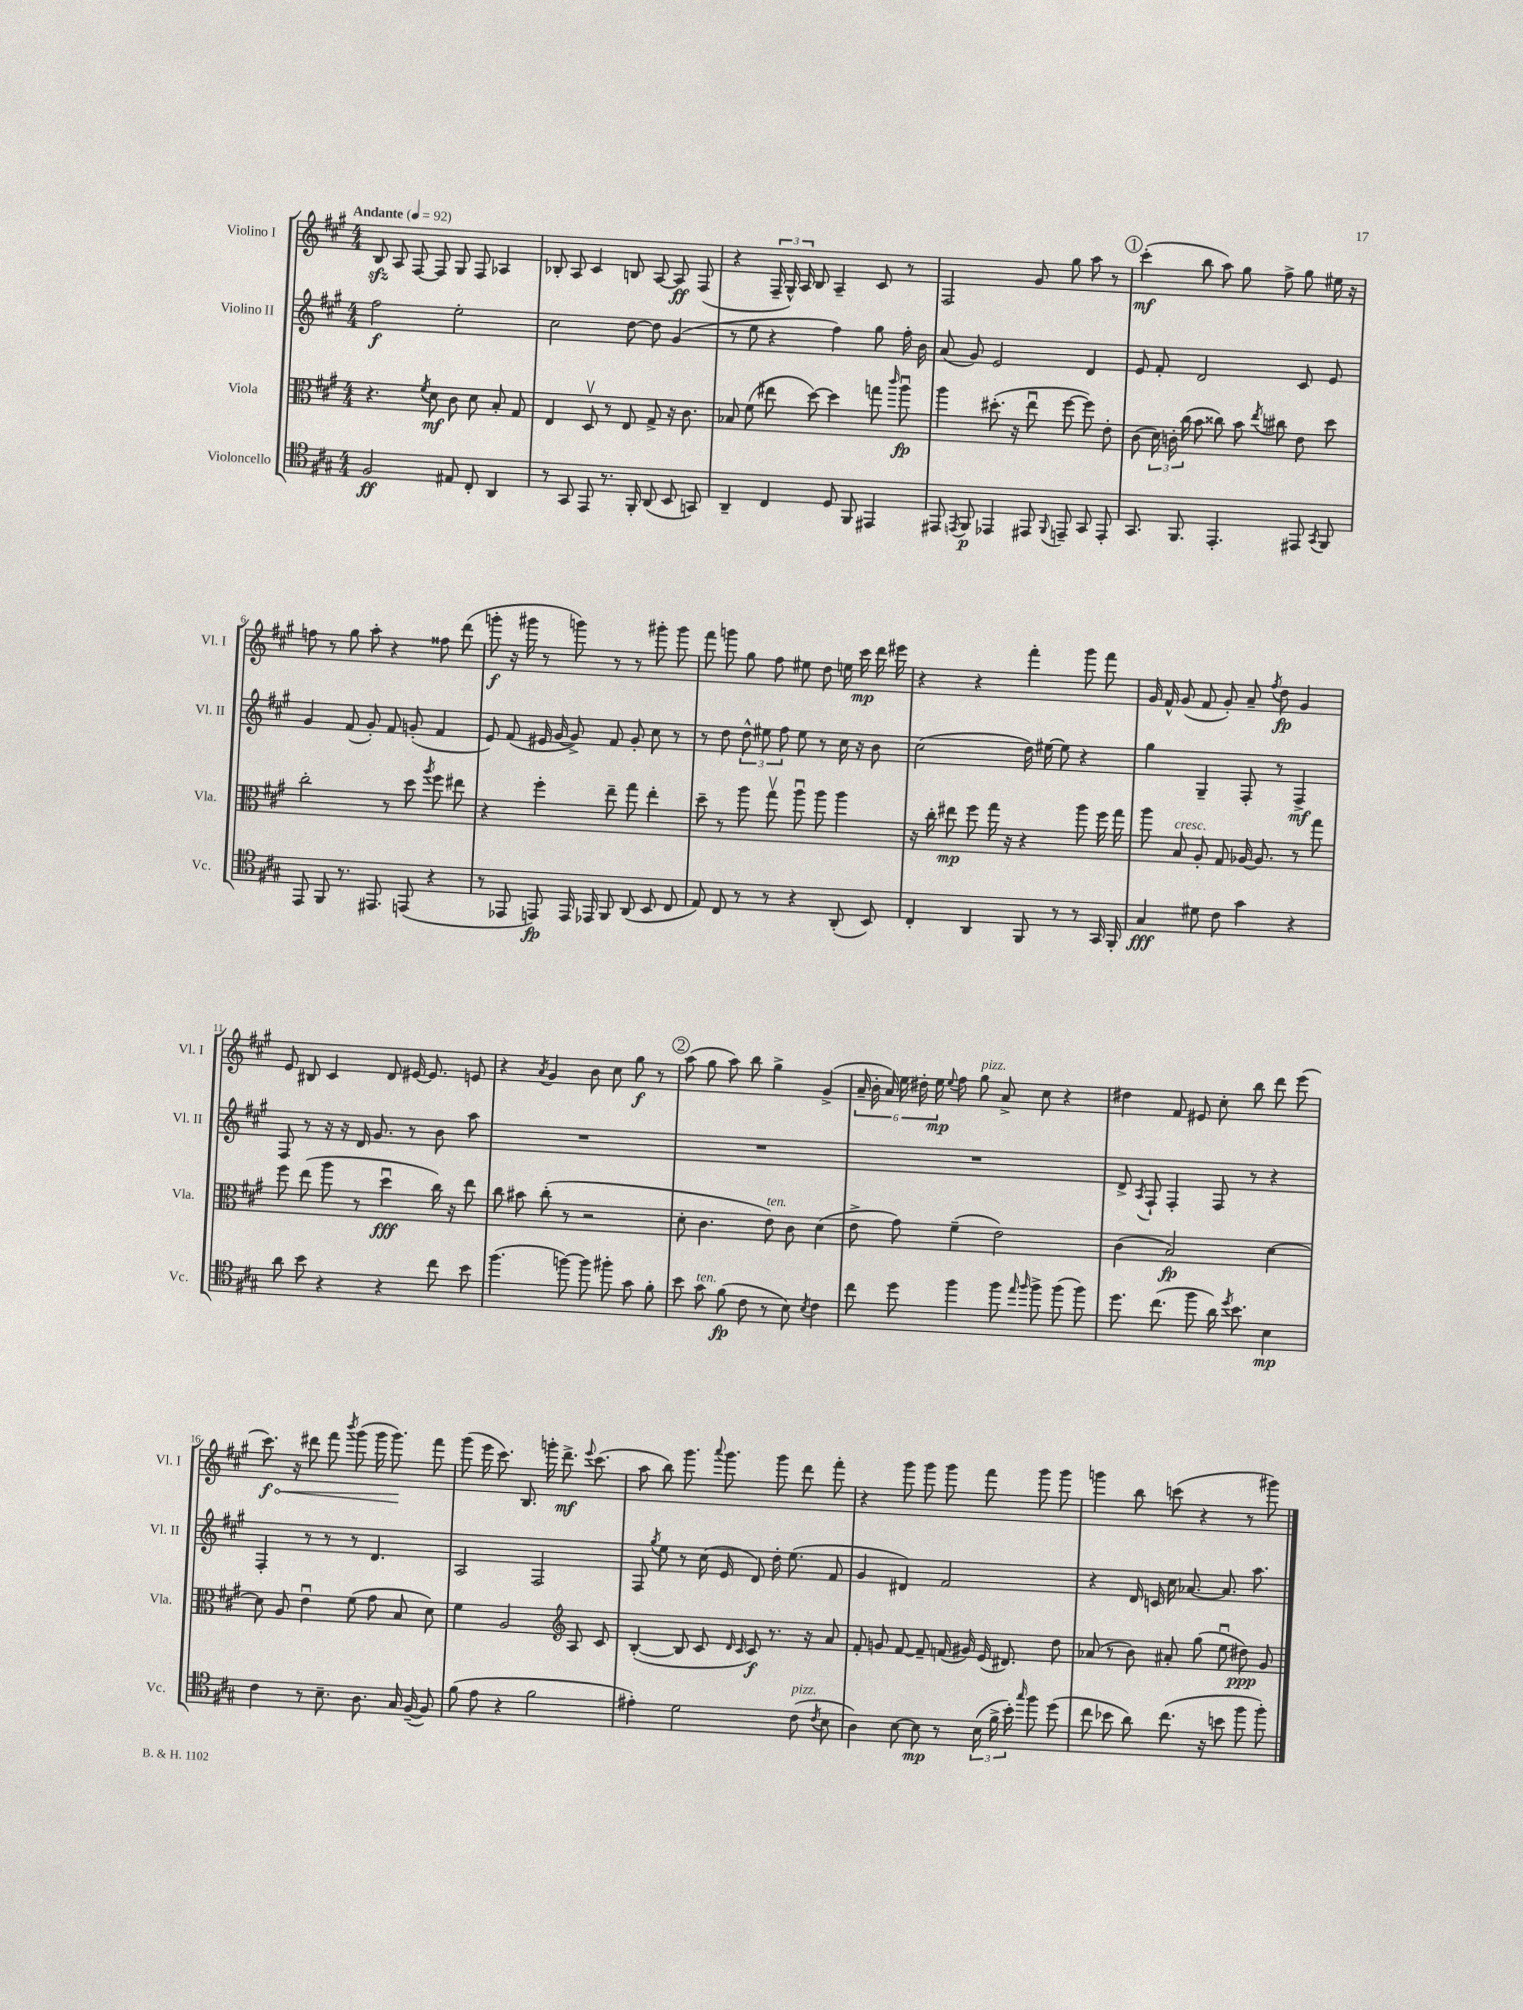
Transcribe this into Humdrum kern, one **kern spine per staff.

**kern	**kern	**kern	**kern
*staff4	*staff3	*staff2	*staff1
*clefC4	*clefC3	*clefG2	*clefG2
*k[f#c#g#]	*k[f#c#g#]	*k[f#c#g#]	*k[f#c#g#]
*M4/4	*M4/4	*M4/4	*M4/4
*MM92	*MM92	*MM92	*MM92
2F#	4.r	2ff#	8B
.	.	.	8A
.	.	.	[8F#
.	8qf#	.	.
.	8d	.	8F#]
8E#	8c#	2ee'	8G#
8C#'	8d	.	8F#
4AA	8B'	.	4A-
.	8G#	.	.
=	=	=	=
8r	4E	2cc#	8B-'
8GG#	.	.	8A
8EE	8Dv	.	4c#
8.r	8r	.	.
.	8E	[8dd	8B
16FF#'	.	.	.
(8AA	8G#^	8dd]	[8A
8BB	16r	(4g#	8A]
.	8.c#	.	.
8GG)	.	.	(8F#
=	=	=	=
4AA~	8B-	8r	4r
.	(8f#	8ee	.
4C#	8ee#	4r	24F#~
.	.	.	24G#^^)
.	.	.	24A
.	[8dd)	.	8B
8D	4dd]	4ff#)	4A~
8FF#	.	.	.
4EE#	8gg	8gg#	8c#
.	16qqccc#	.	.
.	8aau	16ff#'	8r
.	.	16b	.
=	=	=	=
8EE#	4aa	(8a	2F#
8qEE	.	.	.
8FF#	.	8g#)	.
4EE-	(8.dd#'	2e	.
.	16r	.	.
8EE#	8eeu	.	8g#
8qqFF#	.	.	.
8EE~	[8ff#	.	8gg#
8GG#	8ff#])	4d	8aa
8EE'	8e'	.	8r
=	=	=	=
8.GG#	(8c#	8e	(4ccc#'
.	24d)	8f#'	.
.	24c'	.	.
8.FF#	.	.	.
.	(24cc#	.	.
.	8b	2d	8bb
4.EE'	8cc##)	.	8aa)
.	8b	.	8gg#
.	8qee	.	.
.	8cc#	.	8ff#^
8EE#	8e	8c#	8gg#
8qGG#	.	.	.
8FF#	8dd	8e	16ee#
.	.	.	16r
=	=	=	=
8EE	2cc#'	4g#	8ff
8FF#	.	.	8r
8.r	.	(8f#	8gg#
.	.	8g#')	8aa'
8.EE#	.	.	.
.	8r	8f#	4r
(8EE	8dd	(8g'	.
.	8qaa	.	.
4r	8ff#	4f#	8ff##
.	8ee#	.	(8ddd
=	=	=	=
8r	4r	8e)	8ggg'
8EE-	.	(8f#	16r
.	.	.	16ggg#
8EE)	4ff#'	16e#	8r
.	.	[16g#	.
16EE	.	8g#^])	8ggg)
16EE-	.	.	.
8FF#	8ee~	8f#	8r
(8AA	8gg#	8g#'	8r
8BB	4ee'	8cc#	8ggg#'
8C#	.	8r	8ggg#
=	=	=	=
8E)	8dd~	8r	8fff#
8C#	8r	8dd	8ggg
8r	8aa	12dd^^	8gg#
.	.	12ee#	.
8r	8gg#v	.	8ff#
.	.	12ff#	.
4r	8aau	8ee#	8ee#
.	8aa	8r	8dd
(8AA'	4aa	16cc#	16ee
.	.	16r	16ccc#
8BB)	.	8b	16ddd
.	.	.	16eee#
=	=	=	=
4C#'	16r	(2cc#	4r
.	16cc#'	.	.
.	8ee#	.	.
4AA	8ff#	.	4r
.	16gg#	.	.
.	16r	.	.
8FF#	4r	16dd)	4fff#'
.	.	[16ee#	.
8r	.	8ee#]	.
8r	8aa	4r	8ggg#
16GG#	16ff#	.	8fff#
16FF#'	16gg#	.	.
=	=	=	=
4G#	8aa	4gg#	16g#
.	.	.	16f#^^
.	8B	.	(8g#
8d#	8A'	4G#~	8f#
8c#	8G#	.	8g#')
4g#	[16A-	8F#'	8a~
.	8.A-]	.	.
.	.	.	8qff#
.	.	8r	8dd
4r	8r	4F#^	4g#
.	8gg#	.	.
=	=	=	=
8a	8ff#	8F#	8e
8b	(8ee	8r	8B#
4r	8aa	16r	4c#
.	.	16r	.
.	8r	16d	.
.	.	8.g#	.
4r	4ddu	.	8d
.	.	8r	[16e#
.	.	.	8.e#]
8cc#	16cc#)	8b	.
.	16r	.	.
8b	8ee	8aa	8e
=	=	=	=
(4.ff#	8cc#	1r	4r
.	8b#	.	.
.	.	.	8qa
.	(8cc#'	.	4g#
[8ff)	8r	.	.
8ff]	2r	.	8b
8ff#'	.	.	8cc#
8g#	.	.	8gg#
8f#'	.	.	8r
=	=	=	=
8b	8d'	1r	(8aa
8g#	4.c#	.	8gg#
(8f#	.	.	8aa)
8c#	.	.	8bb
8r	8e)	.	4gg#^
8B)	8c#	.	.
8qB	.	.	.
4c#	(4d	.	(4g#^
=	=	=	=
8cc#	8e^	1r	24a~
.	.	.	24b'
.	.	.	24a)
8dd	8g#)	.	24ee
.	.	.	24dd#'
.	.	.	24ee
.	.	.	8qqee
4ff#	(4f#~	.	8ff#
.	.	.	8gg#
8ff#	2e)	.	8a^
16qqee	.	.	.
16qqff#	.	.	.
8ff#^	.	.	8cc#
(8ff#	.	.	4r
8ff#)	.	.	.
=	=	=	=
8.dd	(4c#	8d^	4dd#
.	.	8qA	.
.	.	8F#`	.
(8.cc#	.	.	.
.	2B)	4F#'	8f#
8ff#	.	.	8e#
16a)	.	8F#	8cc#'
8qdd	.	.	.
8.b	.	.	.
.	.	8r	8bb
4B	[4d	4r	8ddd
.	.	.	(8eee
=	=	=	=
4c#	8d]	4F#'	8.ccc#)
.	8A	.	.
.	.	.	16r
8r	4eu	8r	8ddd#
8.B~	.	8r	8fff#
.	.	.	8qbbb
.	(8f#	8r	(8ggg#
8.A	.	.	.
.	8g#	4.d	16ggg#
.	.	.	8.ggg#)
16G#	8B	.	.
([16F#~	.	.	.
8F#])	8d)	.	8fff#
=	=	=	=
(8f#	4f#	2A	(8ggg#
8e	.	.	16eee
.	.	.	8.ccc#)
4r	2A	.	.
.	.	.	8.B
2f#	.	2F#	.
.	.	.	16ggg'
.	.	.	8.ddd^
*	*clefG2	*	*
.	8A	.	.
.	.	.	8qqeee
.	.	.	(8.ccc#
.	8c#	.	.
=	=	=	=
4e#')	([4B'	8F#	8aa
.	.	8qgg#	.
.	.	8ee	8bb)
2d	8B]	8r	8.ggg#
.	8c#	(16cc#	.
.	.	.	8qqaaa
.	.	16e	8.ggg#
.	16qqd	.	.
.	16qqc#	.	.
.	8c#)	8d)	.
.	8.r	16dd'	8ggg#
.	.	(8.ee	.
(8c#	.	.	8ddd
.	16r	.	.
8qc#	.	.	.
8B	8a	8f#	8fff#'
=	=	=	=
4A)	8f#'	4g#	4r
.	8g	.	.
[8B	[8f#	4d#)	8ggg#
8B]	8f#~]	.	8ggg#
8r	(16f	2f#	8ggg#
.	16g#)	.	.
(24B	(16e	.	8fff#
24f#^	.	.	.
.	8.d#)	.	.
24b')	.	.	.
16qqgg#	.	.	.
8ff#	.	.	8ggg#
(8dd	8dd	.	8ggg#
=	=	=	=
8cc#	(8a-	4r	4ggg
8b-	8r	.	.
8a)	8b)	16d	8bb
.	.	16c	.
(8.cc#	8a#'	16cc#	(8ccc
.	.	[8.a-	.
.	(8gg#	.	4r
16r	.	.	.
8b	8eeu	8.a-]	.
8ff#	8dd#)	.	8r
.	.	8.aa	.
8ff#')	8g#	.	8ggg#)
==	==	==	==
*-	*-	*-	*-
